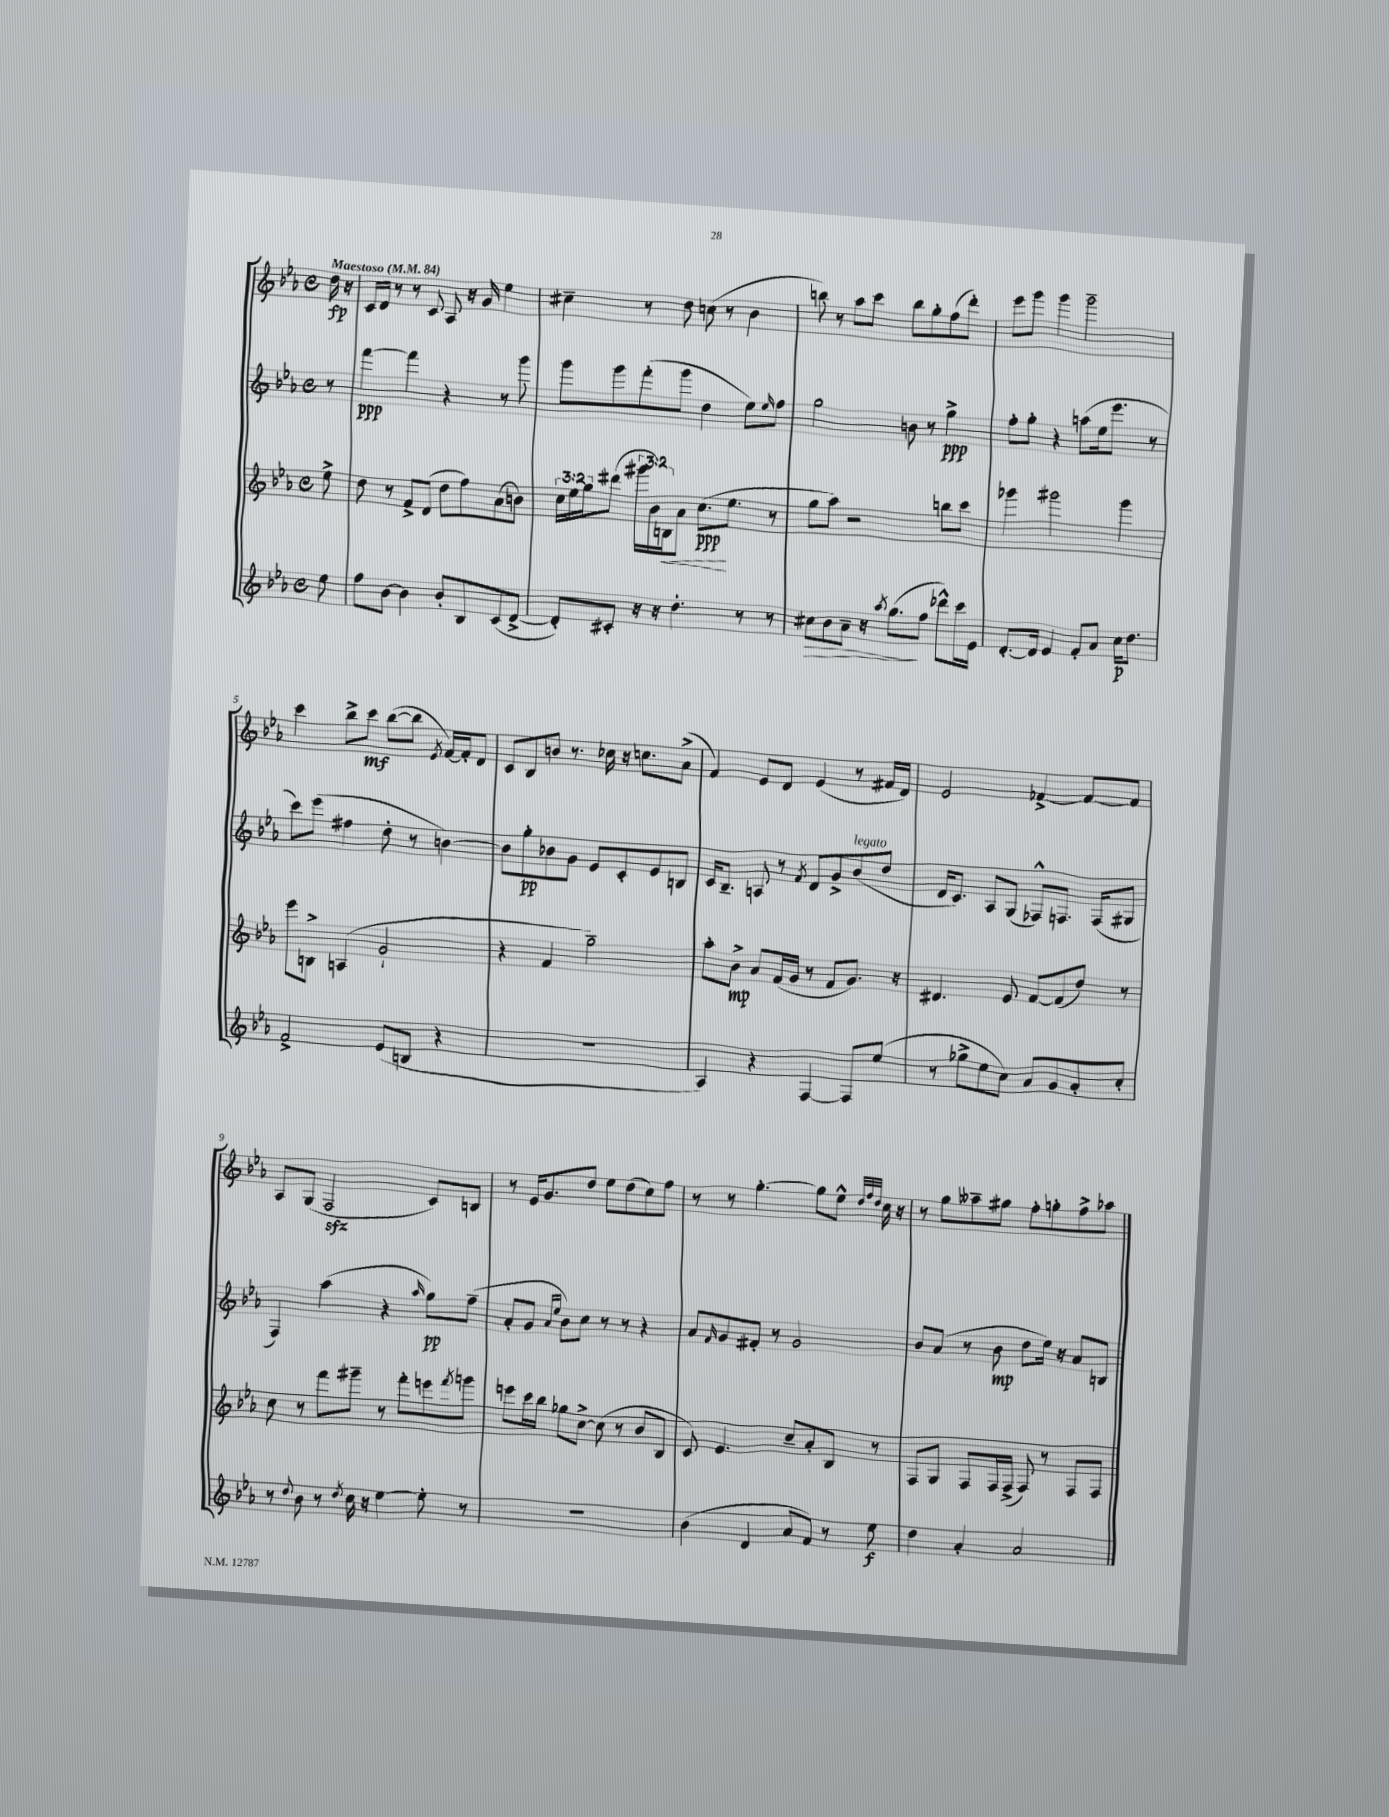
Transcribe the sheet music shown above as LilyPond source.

<<
\new StaffGroup <<
\new Staff = "s0" {
    \clef treble \key ees \major \defaultTimeSignature \time 4/4 \partial 8 \tempo "Maestoso" 4 = 84
    d''16\fp r16 |
    c'16 d'16 r8 r8 c'8 aes8 r16 g'16 ees''4 |
    cis''4-- r8 d''8 c''8( r8 bes'4 |
    b''8) r8 aes''8 c'''8 b''8 g''8-. f''8( d'''8-.) |
    ees'''8 g'''8 g'''4 g'''2-- |
    c'''4 bes''8-> c'''8\mf bes''8~( bes''8 \acciaccatura { ees'8 } f'16~) f'16-. d'8 |
    c'8 bes8 b'8 r8. ces''16 r16 c''8. aes'8->( |
    f'4) ees'8 d'8 ees'4( r8 fis'16 d'16) |
    ees'2 fes'4~-> fes'8~ fes'8 |
    aes8 g8( f2\sfz c'8) b8 |
    r8 ees'16 g'8. d''8 ees''8 d''8( c''8) f''8 |
    r8 r8 g''4.~-. g''8 ees''8-^ \grace { d''32 f''32 d''32 } c''16 r16 |
    r8 g''8 aeses''8-- gis''8 f''8-. g''8-. f''8-> aes''8 \bar "|." |
}
\new Staff = "s1" {
    \clef treble \key ees \major \defaultTimeSignature \time 4/4 \partial 8
    r8 |
    f'''4~\ppp f'''4 r4 r8 g'''8 |
    g'''8 g'''8 f'''8-.( g'''8 d''4 ees''8) \grace { ees''16 } f''8 |
    g''2 b'8 r8 g''4->\ppp |
    f''8-. g''8-. r4 a''8( ees''16 ees'''8. r8 |
    c'''8) ees'''8( fis''4 d''8-. r8 b'4~) |
    b'8 g''8-.\pp bes'8 g'8 ees'8 c'8-. ees'8 b8 |
    c'16 bes8.-- a8 r8 \acciaccatura { f'8 } d'8 g'8-> bes'8^\markup { \italic "legato" }( d''8 |
    d'16 c'8.) aes8 g8( fes8-^) f8. f16( gis8 |
    f4) aes''4( r4 \grace { aes''16 } g''8\pp) f''8--( |
    aes'8-. g'8 \grace { aes'16 ees''16 } bes'8) c''8 r8 r8 r4 |
    aes'8 \grace { f'16 } g'8 fis'8-. r8 g'2 |
    bes'8 aes'8( r8 bes'8\mp d''8 ees''16) r16 aes'8 b8 \bar "|." |
}
\new Staff = "s2" {
    \clef treble \key ees \major \defaultTimeSignature \time 4/4 \override Staff.TupletNumber.text = #tuplet-number::calc-fraction-text \partial 8
    ees''8-> |
    d''8 r8 f'8-> d'8( d''8 f''8) aes'8( b'8) |
    \tuplet 3/2 { c''16 ees''16 g''16 } dis'''8( \tuplet 3/2 { gis'''16 bes'16) b16\< } aes'8 c''8.\ppp\!( ees''8. r8 |
    g''8 aes''8) r2 b''8 c'''8 |
    ges'''4 gis'''2 gis'''4 |
    ees'''8 b8-> a4( g'2-! |
    r4 f'4 g''2--) |
    aes''8-. bes'8->\mp aes'8 f'16( g'16 r8 f'8 g'8.) r16 |
    dis'4. ees'8 f'8~ f'8( d''8) r8 |
    c''8 r8 f'''8 gis'''8-- r8 f'''8-. e'''8 \acciaccatura { f'''8 } g'''8 |
    e'''8 c'''16 bes''16 ges''8 c''8~-> c''8( r8 bes'8 bes8 |
    c'8) ees'4. c''8-- aes'8-. bes8 r8 |
    f8 g8 f8 f16 f16->( f8) r8 f8 f8 \bar "|." |
}
\new Staff = "s3" {
    \clef treble \key ees \major \defaultTimeSignature \time 4/4 \partial 8
    ees''8 |
    f''8 bes'8~ bes'4 bes'8-. bes8 c'8( d'8~-> |
    d'8-.) cis'8-. r16 r16 d''4.-. r8 r8 |
    cis''8\> bes'8 aes'8-- r16 \acciaccatura { aes''8 } g''8.\!( f''8 des'''8-^) c'''16 ees'16 |
    d'8.~-. d'16 ees'4 f'8-. aes'8 c''16\p d''8. |
    f'2-> ees'8( b8 r4 |
    R1 |
    aes4) r4 f4~ f8 ees''8( |
    r8 ges''8-> ees''8 c''8) aes'8 g'8 aes'8-. c''8-. |
    r8 \appoggiatura { d''8 } bes'8 r8 \acciaccatura { d''8 } c''16 r16 ees''4~ ees''8-. r8 |
    R1 |
    bes'4( d'4 aes'8 f'8) r8 ees''8\f |
    d''4 aes'4-. aes'2 \bar "|." |
}
>>
>>
